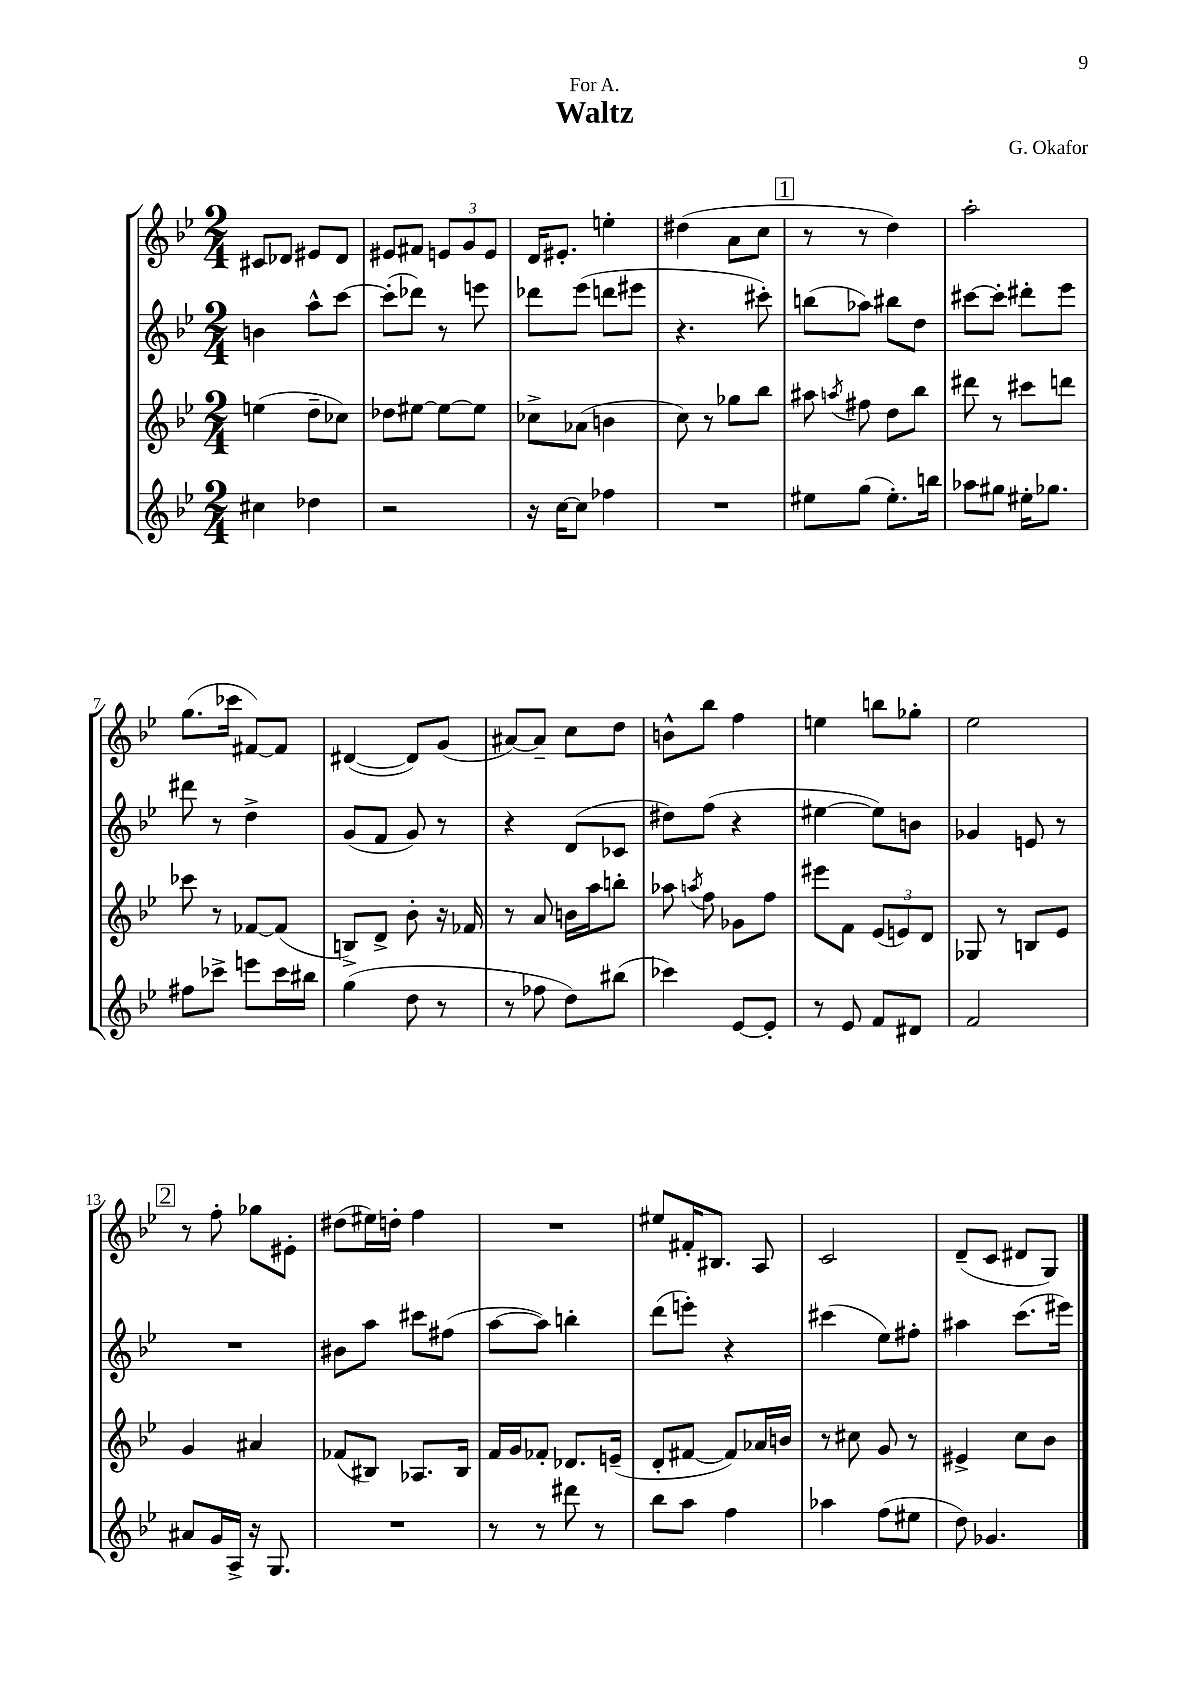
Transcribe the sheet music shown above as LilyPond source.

\header { title = "Waltz" composer = "G. Okafor" dedication = "For A." }
<<
\new StaffGroup <<
\new Staff = "s0" {
    \clef treble \key bes \major \numericTimeSignature \time 2/4
    \autoBeamOff cis'8[ des'8] eis'8[ des'8] |
    eis'8[ fis'8] \tuplet 3/2 { e'8[ g'8 e'8] } |
    d'16[ eis'8.]-. e''4-. |
    dis''4( a'8[ c''8] |
    \mark \markup { \box "1" } r8 r8 d''4) |
    a''2-. |
    g''8.[( ces'''16] fis'8[~) fis'8] |
    dis'4~( dis'8[) g'8]( |
    ais'8[~) ais'8]-- c''8[ d''8] |
    b'8[-^ bes''8] f''4 |
    e''4 b''8[ ges''8]-. |
    ees''2 |
    \mark \markup { \box "2" } r8 f''8-. ges''8[ eis'8]-. |
    dis''8[( eis''16) d''16]-. f''4 |
    R2 |
    eis''8[ fis'16-. bis8.] a8 |
    c'2 |
    d'8[--( c'8] dis'8[ g8]) \bar "|." |
}
\new Staff = "s1" {
    \clef treble \key bes \major \numericTimeSignature \time 2/4
    \autoBeamOff b'4 a''8[-^ c'''8]~ |
    c'''8[-.( des'''8]) r8 e'''8 |
    des'''8[ ees'''8]( d'''8[ eis'''8] |
    r4. cis'''8-.) |
    \mark \markup { \box "1" } b''8[( aes''8]) bis''8[ d''8] |
    cis'''8[~ cis'''8]-. dis'''8[-. ees'''8] |
    dis'''8 r8 d''4-> |
    g'8[( f'8] g'8) r8 |
    r4 d'8[( ces'8] |
    dis''8[) f''8]( r4 |
    eis''4~ eis''8[) b'8] |
    ges'4 e'8 r8 |
    \mark \markup { \box "2" } R2 |
    bis'8[ a''8] cis'''8[ fis''8]( |
    a''8[~ a''8]) b''4-. |
    d'''8[( e'''8]-.) r4 |
    cis'''4( ees''8[) fis''8]-. |
    ais''4 c'''8.[( eis'''16]) \bar "|." |
}
\new Staff = "s2" {
    \clef treble \key bes \major \numericTimeSignature \time 2/4
    \autoBeamOff e''4( d''8[-- ces''8]) |
    des''8[ eis''8]~ eis''8[~ eis''8] |
    ces''8[-> aes'8]( b'4 |
    c''8) r8 ges''8[ bes''8] |
    \mark \markup { \box "1" } ais''8 \acciaccatura { a''8 } fis''8 d''8[ bes''8] |
    dis'''8 r8 cis'''8[ d'''8] |
    ces'''8 r8 fes'8[~ fes'8]( |
    b8[->) d'8]-> bes'8-. r16 fes'16 |
    r8 a'8 b'16[ a''16 b''8]-. |
    aes''8 \acciaccatura { a''8 } f''8 ges'8[ f''8] |
    eis'''8[ f'8] \tuplet 3/2 { ees'8[( e'8) d'8] } |
    ges8 r8 b8[ ees'8] |
    \mark \markup { \box "2" } g'4 ais'4 |
    fes'8[( bis8]) aes8.[ bis16] |
    f'16[ g'16 fes'8]-. des'8.[ e'16]--( |
    d'8[-. fis'8]~ fis'8[) aes'16 b'16] |
    r8 cis''8 g'8 r8 |
    eis'4-> c''8[ bes'8] \bar "|." |
}
\new Staff = "s3" {
    \clef treble \key bes \major \numericTimeSignature \time 2/4
    \autoBeamOff cis''4 des''4 |
    r2 |
    r16 c''16[~ c''8] fes''4 |
    R2 |
    \mark \markup { \box "1" } eis''8[ g''8]( eis''8.[-.) b''16] |
    aes''8[ gis''8] eis''16[-. ges''8.] |
    fis''8[ ces'''8]-> e'''8[ ces'''16 bis''16] |
    g''4( d''8 r8 |
    r8 fes''8 d''8[) bis''8]( |
    ces'''4) ees'8[~ ees'8]-. |
    r8 ees'8 f'8[ dis'8] |
    f'2 |
    \mark \markup { \box "2" } ais'8[ g'16 a16]-> r16 g8. |
    R2 |
    r8 r8 dis'''8 r8 |
    bes''8[ a''8] f''4 |
    aes''4 f''8[( eis''8] |
    d''8) ges'4. \bar "|." |
}
>>
>>
